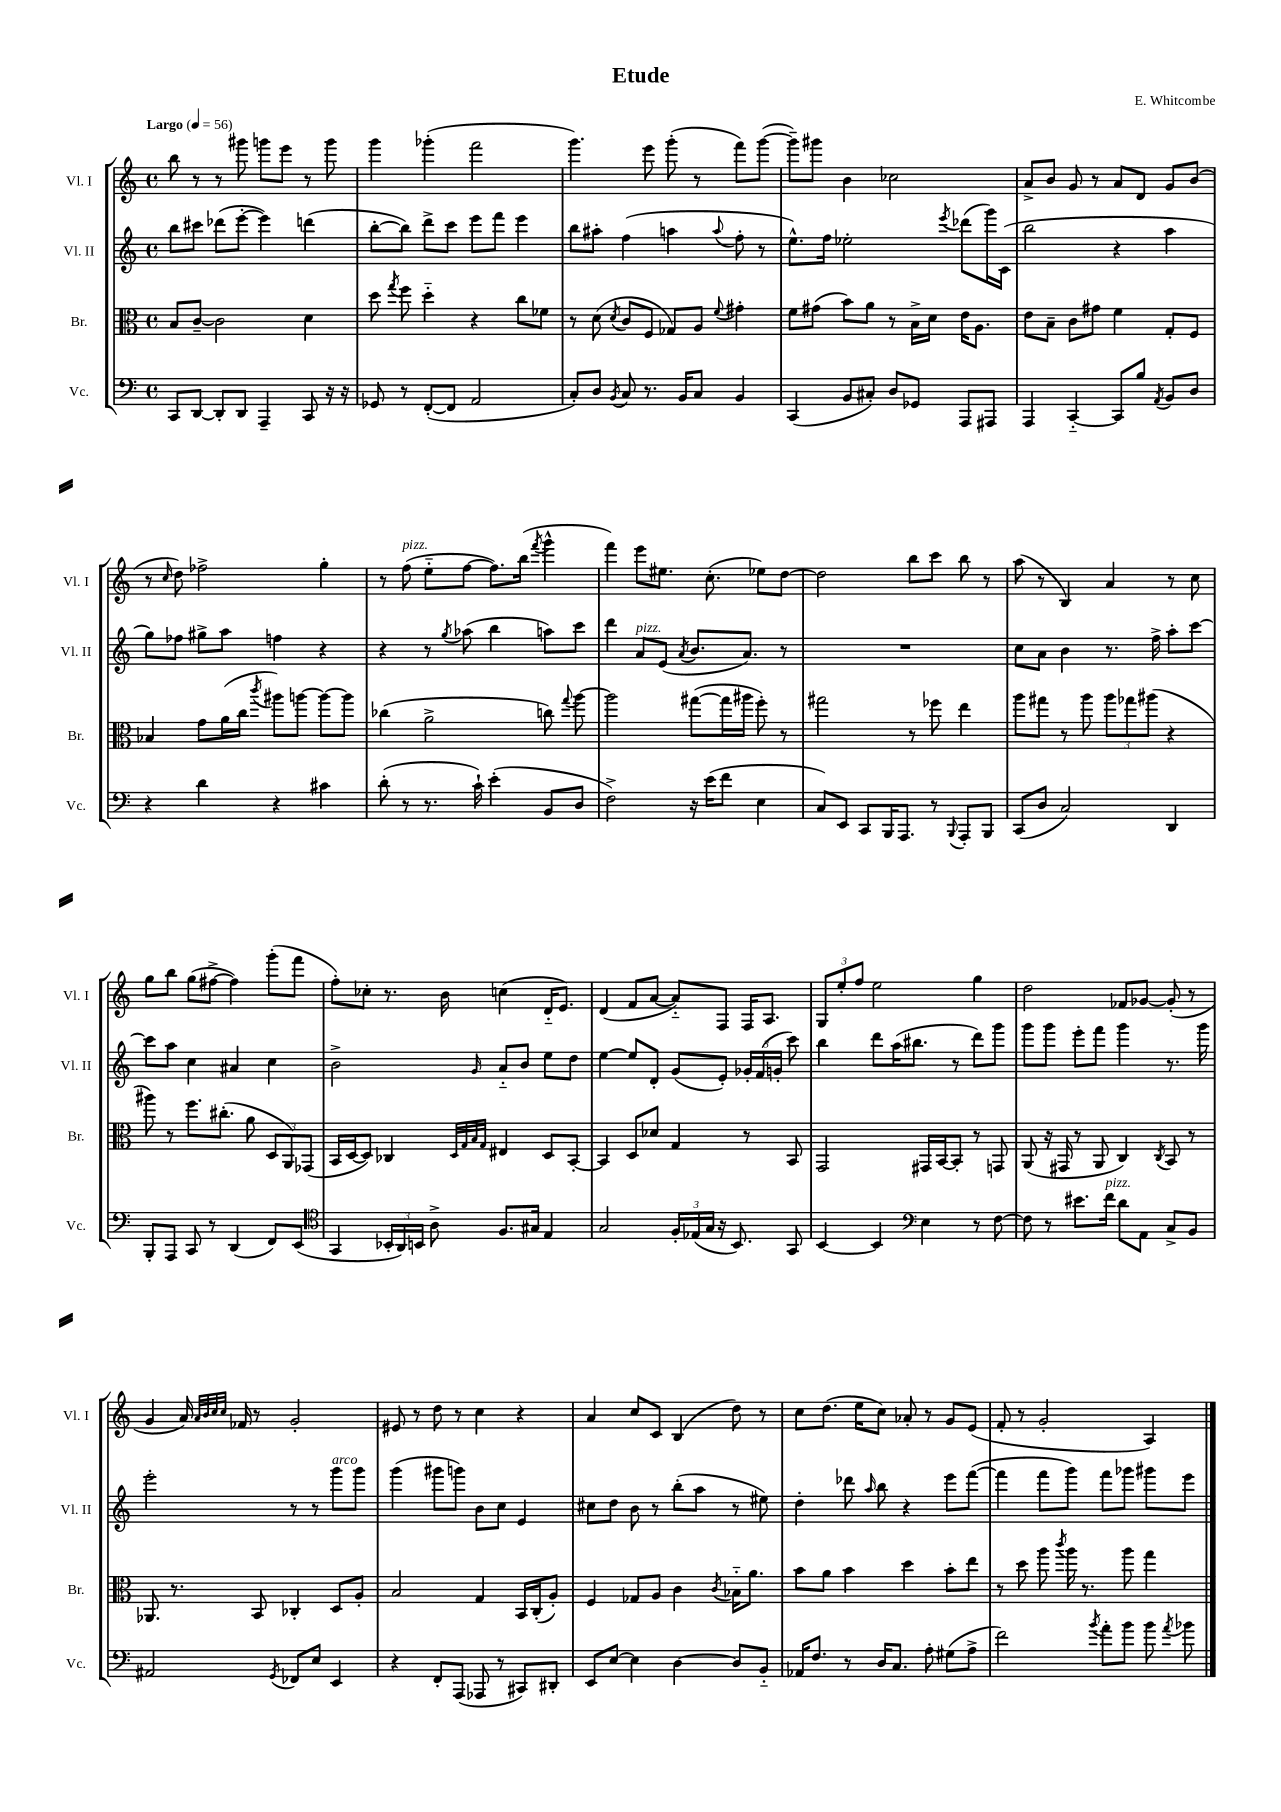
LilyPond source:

\header { title = "Etude" composer = "E. Whitcombe" }
<<
\new StaffGroup <<
\new Staff = "s0" \with { instrumentName = "Vl. I" shortInstrumentName = "Vl. I" } {
    \clef treble \key c \major \defaultTimeSignature \time 4/4 \tempo "Largo" 4 = 56
    \autoBeamOff b''8 r8 r8 gis'''8 g'''8[ e'''8] r8 g'''8 |
    g'''4 ges'''4-.( f'''2 |
    g'''4.) e'''8 g'''8-.( r8 f'''8[) g'''8]~( |
    g'''8[--) gis'''8] b'4 ces''2 |
    a'8[-> b'8] g'8 r8 a'8[ d'8] g'8[ b'8]( |
    r8 \grace { c''16 } d''8) fes''2-> g''4-. |
    r8 f''8^\markup { \italic "pizz." }( e''8[-_ f''8]~ f''8.[) b''16]( \acciaccatura { f'''8 } g'''4-^ |
    f'''4) e'''8[ eis''8.] c''8.-.( ees''8[) d''8]~ |
    d''2 b''8[ c'''8] b''8 r8 |
    a''8( r8 b4) a'4 r8 c''8 |
    g''8[ b''8] g''8[( fis''8]~-> fis''4) g'''8[-.( f'''8] |
    f''8[-.) ces''8]-. r8. b'16 c''4( d'16[-_ e'8.]) |
    d'4( f'8[ a'8]~ a'8[-_) f8] f16[ a8.] |
    \tuplet 3/2 { g8[ e''8-. f''8] } e''2 g''4 |
    d''2 fes'8[ ges'8]~ ges'8-.( r8 |
    g'4 a'16) \grace { a'32[ b'32 c''32 c''32] } fes'16 r8 g'2-. |
    eis'8 r8 d''8 r8 c''4 r4 |
    a'4 c''8[ c'8] b4( d''8) r8 |
    c''8[ d''8.]( e''16[ c''8]) aes'8-. r8 g'8[ e'8]( |
    f'8-. r8 g'2-. a4) \bar "|." |
}
\new Staff = "s1" \with { instrumentName = "Vl. II" shortInstrumentName = "Vl. II" } {
    \clef treble \key c \major \defaultTimeSignature \time 4/4
    \autoBeamOff b''8[ cis'''8] des'''8[( e'''8]~-. e'''4) d'''4( |
    b''8[~-. b''8]) d'''8[-> c'''8] e'''8[ f'''8] e'''4 |
    b''8[ ais''8]-. f''4( a''4 \appoggiatura { a''8 } f''8-. r8 |
    e''8.[-^) f''16] ees''2-. \acciaccatura { e'''8 } des'''8[( g'''16) c'16]( |
    b''2 r4 a''4 |
    g''8[) fes''8] gis''8[-> a''8] f''4 r4 |
    r4 r8 \acciaccatura { g''8 } aes''8( b''4 a''8[) c'''8] |
    d'''4 a'8[^\markup { \italic "pizz." } e'8]( \acciaccatura { a'8 } b'8.[ a'8.]) r8 |
    R1 |
    c''8[ a'8] b'4 r8. f''16-> a''8[-. c'''8]~ |
    c'''8[ a''8] c''4 ais'4 c''4 |
    b'2-> \grace { g'16 } a'8[-_ b'8] e''8[ d''8] |
    e''4~ e''8[ d'8]-. g'8[( e'8]-.) \tuplet 3/2 { ges'16[-. f'16( g'16]-. } c'''8) |
    b''4 d'''8[ a''16( bis''8.] r8 d'''8[) g'''8] |
    g'''8[ g'''8] e'''8[-. f'''8] g'''4 r8. g'''16 |
    e'''2-. r8 r8 g'''8[^\markup { \italic "arco" } g'''8] |
    g'''4( gis'''8[ g'''8]) b'8[ c''8] e'4 |
    cis''8[ d''8] b'8 r8 b''8[-.( a''8] r8 eis''8) |
    d''4-. des'''8 \grace { a''16 } b''8 r4 e'''8[ f'''8]~( |
    f'''4 f'''8[ g'''8]) f'''8[ ges'''8] gis'''8[ e'''8] \bar "|." |
}
\new Staff = "s2" \with { instrumentName = "Br." shortInstrumentName = "Br." } {
    \clef alto \key c \major \defaultTimeSignature \time 4/4
    \autoBeamOff b8[ c'8]~-- c'2 d'4 |
    d''8 \acciaccatura { g''8 } f''8 d''4-_ r4 c''8[ fes'8] |
    r8 d'8( \acciaccatura { d'8 } c'8[ f8] ges8[) a8] \appoggiatura { f'8 } gis'4-. |
    f'8[ gis'8]( b'8[) a'8] r8 b16[-> d'16] e'16[ a8.] |
    e'8[ b8]-- c'8[ gis'8] f'4 g8[-. f8] |
    bes4 g'8[ a'16( c''16] \acciaccatura { c'''8 } ais''8[) a''8]~ a''8[~ a''8] |
    ces''4( a'2-> c''8) \appoggiatura { g''8 } a''8~ |
    a''2 gis''8[~( gis''16 ais''16] f''8-.) r8 |
    gis''2 r8 fes''8 e''4 |
    a''8[ gis''8] r8 a''8 \tuplet 3/2 { a''8[ ges''8 ais''8]( } r4 |
    ais''8) r8 f''8.[ cis''8.]-.( a'8 \tuplet 3/2 { d8[ a,8) ges,8]( } |
    b,16[ d16~ d8]) ces4 \grace { d32[ g32 b32 g32] } eis4 d8[ b,8]~-. |
    b,4 d8[ des'8] g4 r8 b,8 |
    g,2 gis,16[ b,16~ b,8]-. r8 g,8 |
    a,8( r16 gis,16 r8 a,8 c4) \acciaccatura { c8 } b,8 r8 |
    aes,8. r8. b,8 ces4-. d8[ a8]-. |
    b2 g4 b,16[ c16-.( a8]-.) |
    f4 ges8[ a8] c'4 \acciaccatura { c'8 } bes16[-_ a'8.] |
    b'8[ a'8] b'4 d''4 b'8[-. e''8] |
    r8 d''8 a''8 \acciaccatura { c'''8 } a''16 r8. a''8 g''4 \bar "|." |
}
\new Staff = "s3" \with { instrumentName = "Vc." shortInstrumentName = "Vc." } {
    \clef bass \key c \major \defaultTimeSignature \time 4/4
    \autoBeamOff c,8[ d,8]~ d,8[-. d,8] a,,4-- c,8 r16 r16 |
    ges,8 r8 f,8[~-.( f,8] a,2 |
    c8[-.) d8] \acciaccatura { b,8 } c8 r8. b,16[ c8] b,4 |
    c,4( b,8[ cis8]-.) d8[ ges,8] a,,8[ ais,,8] |
    a,,4 c,4~-_ c,8[ b8] \acciaccatura { a,8 } b,8[ d8] |
    r4 d'4 r4 cis'4 |
    d'8-.( r8 r8. c'16-!) e'4-.( b,8[ d8] |
    f2->) r16 e'16[( f'8] e4 |
    c8[) e,8] c,8[ b,,16 a,,8.] r8 \appoggiatura { b,,8 } a,,8[-. b,,8] |
    c,8[( d8] c2) d,4 |
    b,,8[-. a,,8] c,8 r8 d,4( f,8[) e,8]( |
    \clef tenor g,4 \tuplet 3/2 { bes,16[-. a,16) b,16] } a8-> f8.[ gis16] e4 |
    g2 \tuplet 3/2 { f16[-. ees16( g16] } r16 b,8.) g,8 |
    b,4~ b,4 \clef bass e4 r8 f8~ |
    f8 r8 eis'8.[ f'16]^\markup { \italic "pizz." } d'8[ a,8] c8[-> b,8] |
    ais,2 \acciaccatura { g,8 } fes,8[ e8] e,4 |
    r4 f,8[-. a,,8]( aes,,8 r8 cis,8[) dis,8]-. |
    e,8[ e8]~ e4 d4~ d8[ b,8]-_ |
    aes,16[ f8.] r8 d16[ c8.] a8-. gis8[( a8]-> |
    f'2) \acciaccatura { b'8 } a'8[-. b'8] b'8 \acciaccatura { a'8 } bes'8 \bar "|." |
}
>>
>>
\layout { \context { \Score \remove "Bar_number_engraver" } }
